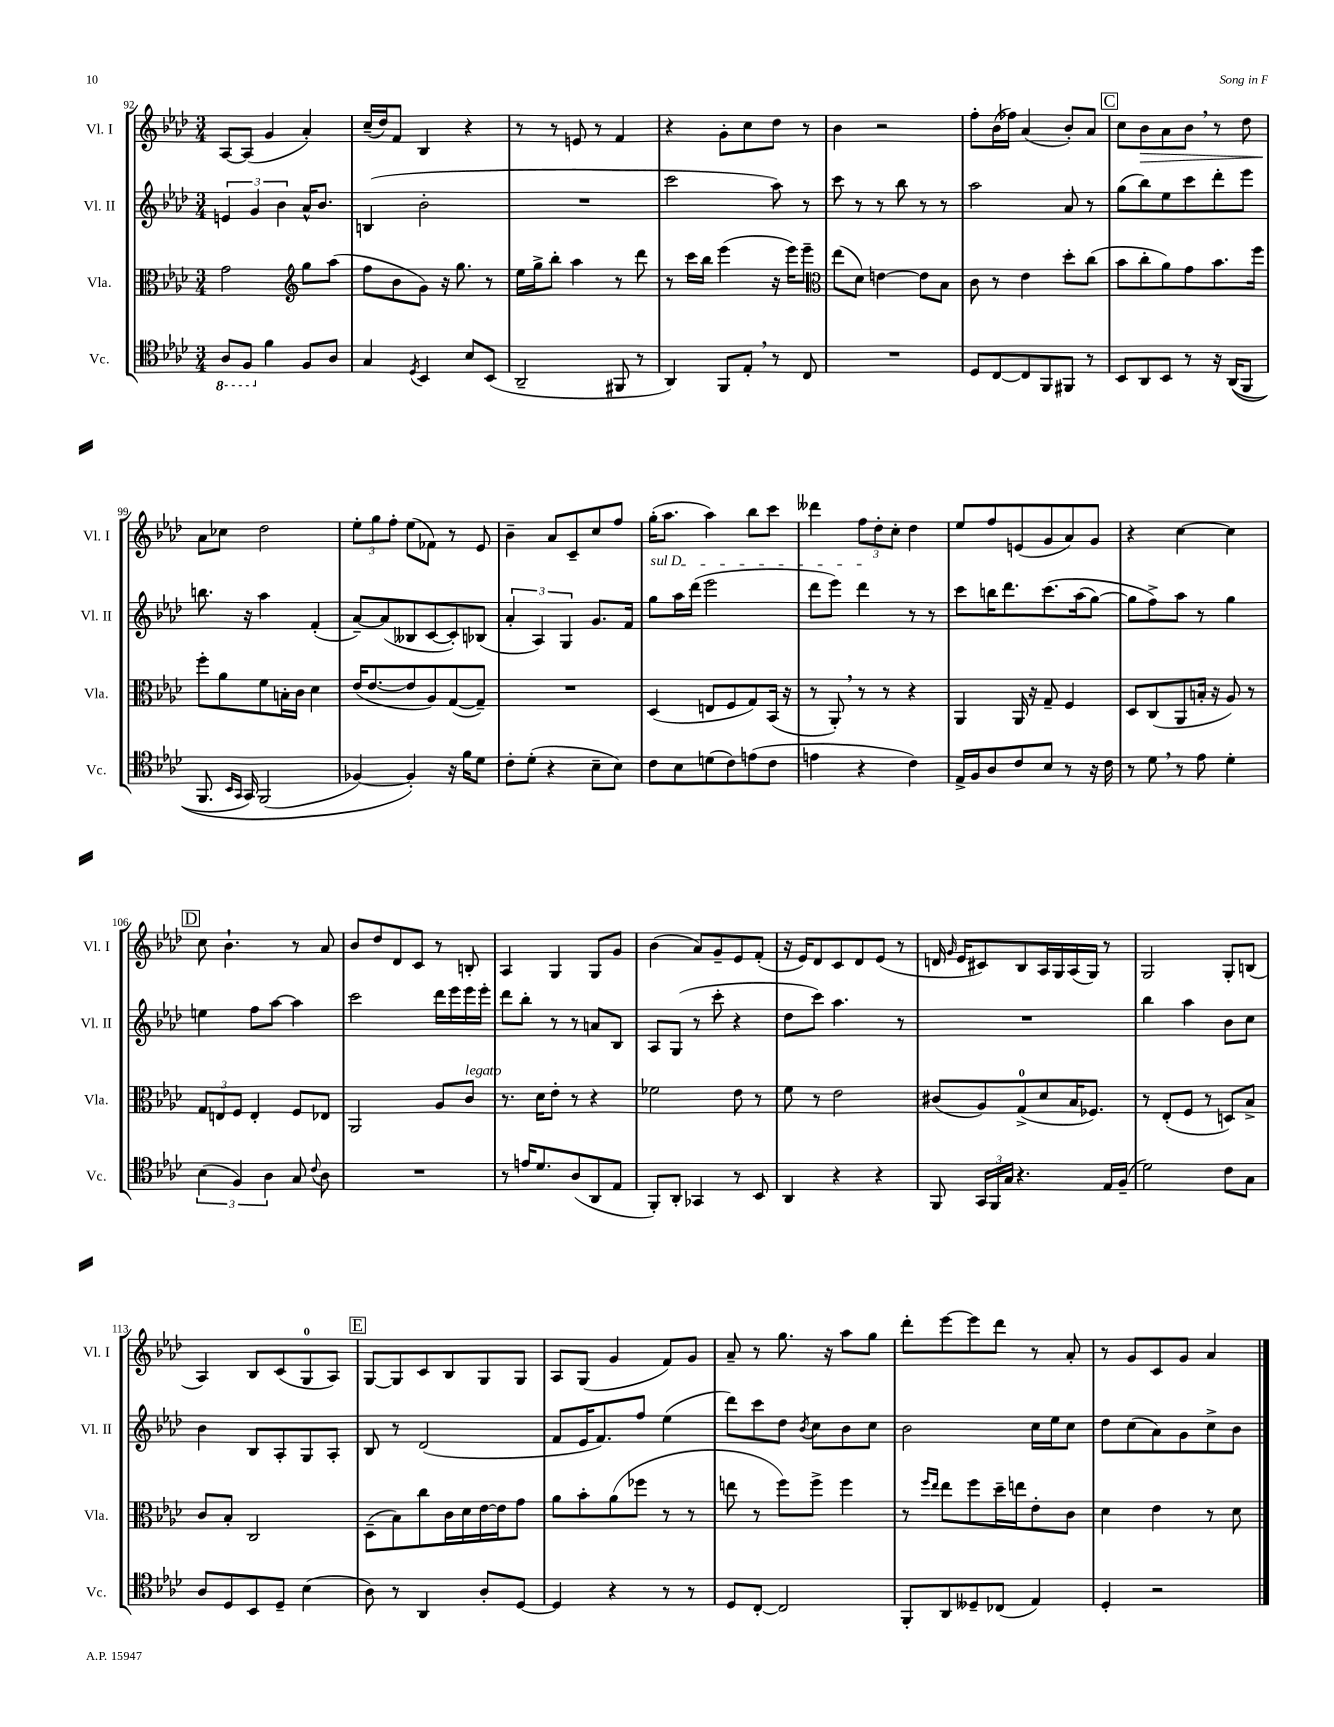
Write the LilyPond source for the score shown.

<<
\new StaffGroup <<
\new Staff = "s0" \with { instrumentName = "Vl. I" shortInstrumentName = "Vl. I" } {
    \clef treble \key aes \major \numericTimeSignature \time 3/4
    \autoBeamOff aes8[~ aes8]( g'4 aes'4-.) |
    c''16[--( des''16) f'8] bes4 r4 |
    r8 r8 e'8 r8 f'4 |
    r4 g'8[-. c''8 des''8] r8 |
    bes'4 r2 |
    f''8[-. bes'16( fes''16]) aes'4( bes'8[-.) aes'8] |
    \mark \markup { \box "C" } c''8[ bes'8\> aes'8 bes'8] \breathe r8 des''8 |
    aes'8[\! ces''8] des''2 |
    \tuplet 3/2 { ees''8[-. g''8 f''8]-. } ees''8[( fes'8]) r8 ees'8 |
    bes'4-- aes'8[ c'8-- c''8 f''8] |
    g''16[-.( aes''8.] aes''4) bes''8[ c'''8] |
    deses'''4 \tuplet 3/2 { f''8[ des''8-. c''8]-. } des''4 |
    ees''8[ f''8 e'8( g'8 aes'8) g'8] |
    r4 c''4~ c''4 |
    \mark \markup { \box "D" } c''8 bes'4.-! r8 aes'8 |
    bes'8[ des''8 des'8 c'8] r8 b8-. |
    aes4 g4 g8[ g'8] |
    bes'4( aes'8[) g'8-- ees'8 f'8]-.( |
    r16 ees'16[) des'8 c'8 des'8 ees'8]( r8 |
    d'16 \grace { g'16 } ees'16[ cis'8) bes8 aes16 g16 aes16( g16]) r8 |
    g2 g8[-. b8]( |
    aes4) bes8[ c'8( g8-0 aes8]) |
    \mark \markup { \box "E" } g8[~ g8 c'8 bes8 g8 g8] |
    aes8[ g8]( g'4 f'8[) g'8] |
    aes'8-- r8 g''8. r16 aes''8[ g''8] |
    des'''8[-. ees'''8~ ees'''8 des'''8] r8 aes'8-. |
    r8 g'8[ c'8 g'8] aes'4 \bar "|." |
}
\new Staff = "s1" \with { instrumentName = "Vl. II" shortInstrumentName = "Vl. II" } {
    \clef treble \key aes \major \numericTimeSignature \time 3/4
    \autoBeamOff \tuplet 3/2 { e'4 g'4 bes'4 } aes'16[-^ bes'8.] |
    b4( bes'2-. |
    R2. |
    c'''2 aes''8) r8 |
    c'''8 r8 r8 bes''8 r8 r8 |
    aes''2 aes'8 r8 |
    \mark \markup { \box "C" } g''8[( bes''8) ees''8 c'''8 des'''8-. ees'''8] |
    b''8. r16 aes''4 f'4-.( |
    aes'8[~--) aes'8( beses8 c'8~ c'8-.) bes8]( |
    \tuplet 3/2 { aes'4-. aes4) g4 } g'8.[ f'16] |
    \once \override TextSpanner.bound-details.left.text = \markup { \italic "sul D" } g''8[\startTextSpan aes''16 des'''16]( ees'''2 |
    des'''8[ ees'''8]) des'''4\stopTextSpan r8 r8 |
    c'''8[ b''16 des'''8. c'''8.\( aes''16( g''8]~) |
    g''8[ f''8->\) aes''8] r8 g''4 |
    \mark \markup { \box "D" } e''4 f''8[ aes''8]~ aes''4 |
    c'''2 des'''16[ ees'''16 ees'''16 ees'''16]-. |
    des'''8[ bes''8]-. r8 r8 a'8[ bes8] |
    aes8[ g8]( r8 c'''8-. r4 |
    des''8[ c'''8]) aes''4. r8 |
    R2. |
    bes''4 aes''4 bes'8[ c''8] |
    bes'4 bes8[ aes8-. g8 aes8]-. |
    \mark \markup { \box "E" } bes8 r8 des'2( |
    f'8[ ees'16 f'8.) f''8] ees''4( |
    des'''8[) c'''8 des''8] \acciaccatura { bes'8 } c''8[ bes'8 c''8] |
    bes'2 c''16[ ees''16 c''8] |
    des''8[ c''8( aes'8) g'8 c''8-> bes'8] \bar "|." |
}
\new Staff = "s2" \with { instrumentName = "Vla." shortInstrumentName = "Vla." } {
    \clef alto \key aes \major \numericTimeSignature \time 3/4
    \autoBeamOff g'2 \clef treble g''8[ aes''8]( |
    f''8[ bes'8 g'8]) r16 g''8. r8 |
    ees''16[ g''16-> bes''8]-. aes''4 r8 des'''8 |
    r8 c'''16[ bes''16] ees'''4( r16 ees'''16[) ees'''8]-- |
    \clef alto ees''8[( des'8]) e'4~ e'8[ bes8] |
    c'8 r8 ees'4 des''8[-. c''8]( |
    \mark \markup { \box "C" } bes'8[ c''8-. aes'8) g'8 bes'8. f''16] |
    f''8[-. aes'8 f'8 b16-. c'16] des'4 |
    ees'16[( ees'8.~ ees'8 aes8) g8~( g8]--) |
    R2. |
    des4( e8[ f8 g8) bes,16]( r16 |
    r8 aes,8-.) \breathe r8 r8 r4 |
    aes,4 aes,16 r16 g8-- f4 |
    des8[ c8( aes,8 b16]-. r16 aes8) r8 |
    \mark \markup { \box "D" } \tuplet 3/2 { g8[ e8 f8] } e4-. f8[ ees8] |
    aes,2 aes8[ c'8]^\markup { \italic "legato" } |
    r8. des'16[ ees'8]-. r8 r4 |
    fes'2 ees'8 r8 |
    f'8 r8 ees'2 |
    cis'8[( aes8) g8-0->( des'8 bes16 fes8.]) |
    r8 ees8[-.( f8] r8 d8[) bes8]-> |
    c'8[ bes8]-. c2 |
    \mark \markup { \box "E" } des8[--( bes8) c''8 c'16 des'16 ees'16~ ees'16 g'8] |
    aes'8[ bes'8-. aes'8( fes''8] r8 r8 |
    e''8 r8 f''8[) f''8]-> f''4 |
    r8 \grace { f''16[ ees''16] } ees''8[ f''8 des''16-- e''16 ees'8-. c'8] |
    des'4 ees'4 r8 des'8 \bar "|." |
}
\new Staff = "s3" \with { instrumentName = "Vc." shortInstrumentName = "Vc." } {
    \clef tenor \key aes \major \numericTimeSignature \time 3/4
    \autoBeamOff \ottava #-1 aes,8[ f,8] \ottava #0 f'4 f8[ aes8] |
    g4 \acciaccatura { des8 } bes,4 bes8[ bes,8]( |
    aes,2-- fis,8 r8 |
    aes,4) f,8[ ees8]-. \breathe r8 c8 |
    R2. |
    des8[ c8~ c8 f,8 fis,8] r8 |
    \mark \markup { \box "C" } bes,8[ aes,8 bes,8] r8 r16 aes,16[(\( f,8] |
    f,8. \grace { bes,16[ g,16] } g,16) f,2( |
    fes4~) fes4-.\) r16 f'16[ des'8] |
    c'8[-. des'8]-.( r4 bes8[-- bes8]) |
    c'8[ bes8 d'8( c'8) e'8( c'8] |
    e'4 r4 c'4) |
    ees16[-> f16 aes8 c'8 bes8] r8 r16 c'16 |
    r8 des'8 \breathe r8 ees'8 des'4-. |
    \mark \markup { \box "D" } \tuplet 3/2 { bes4( f4) aes4 } g8 \appoggiatura { c'8 } aes8 |
    R2. |
    r8 e'16[ des'8. aes8( aes,8 ees8] |
    f,8[-.) aes,8]-. ges,4 r8 bes,8 |
    aes,4 r4 r4 |
    f,8 \tuplet 3/2 { g,16[ f,16 g16] } r4. ees16[ f16]--( |
    des'2) c'8[ g8] |
    aes8[ des8 bes,8 des8]-- bes4( |
    \mark \markup { \box "E" } aes8) r8 aes,4 aes8[-. des8]~ |
    des4 r4 r8 r8 |
    des8[ c8]~-. c2 |
    f,8[-. aes,8 deses8-- ces8]( ees4) |
    des4-. r2 \bar "|." |
}
>>
>>
\layout { \context { \Score currentBarNumber = #92 } }
